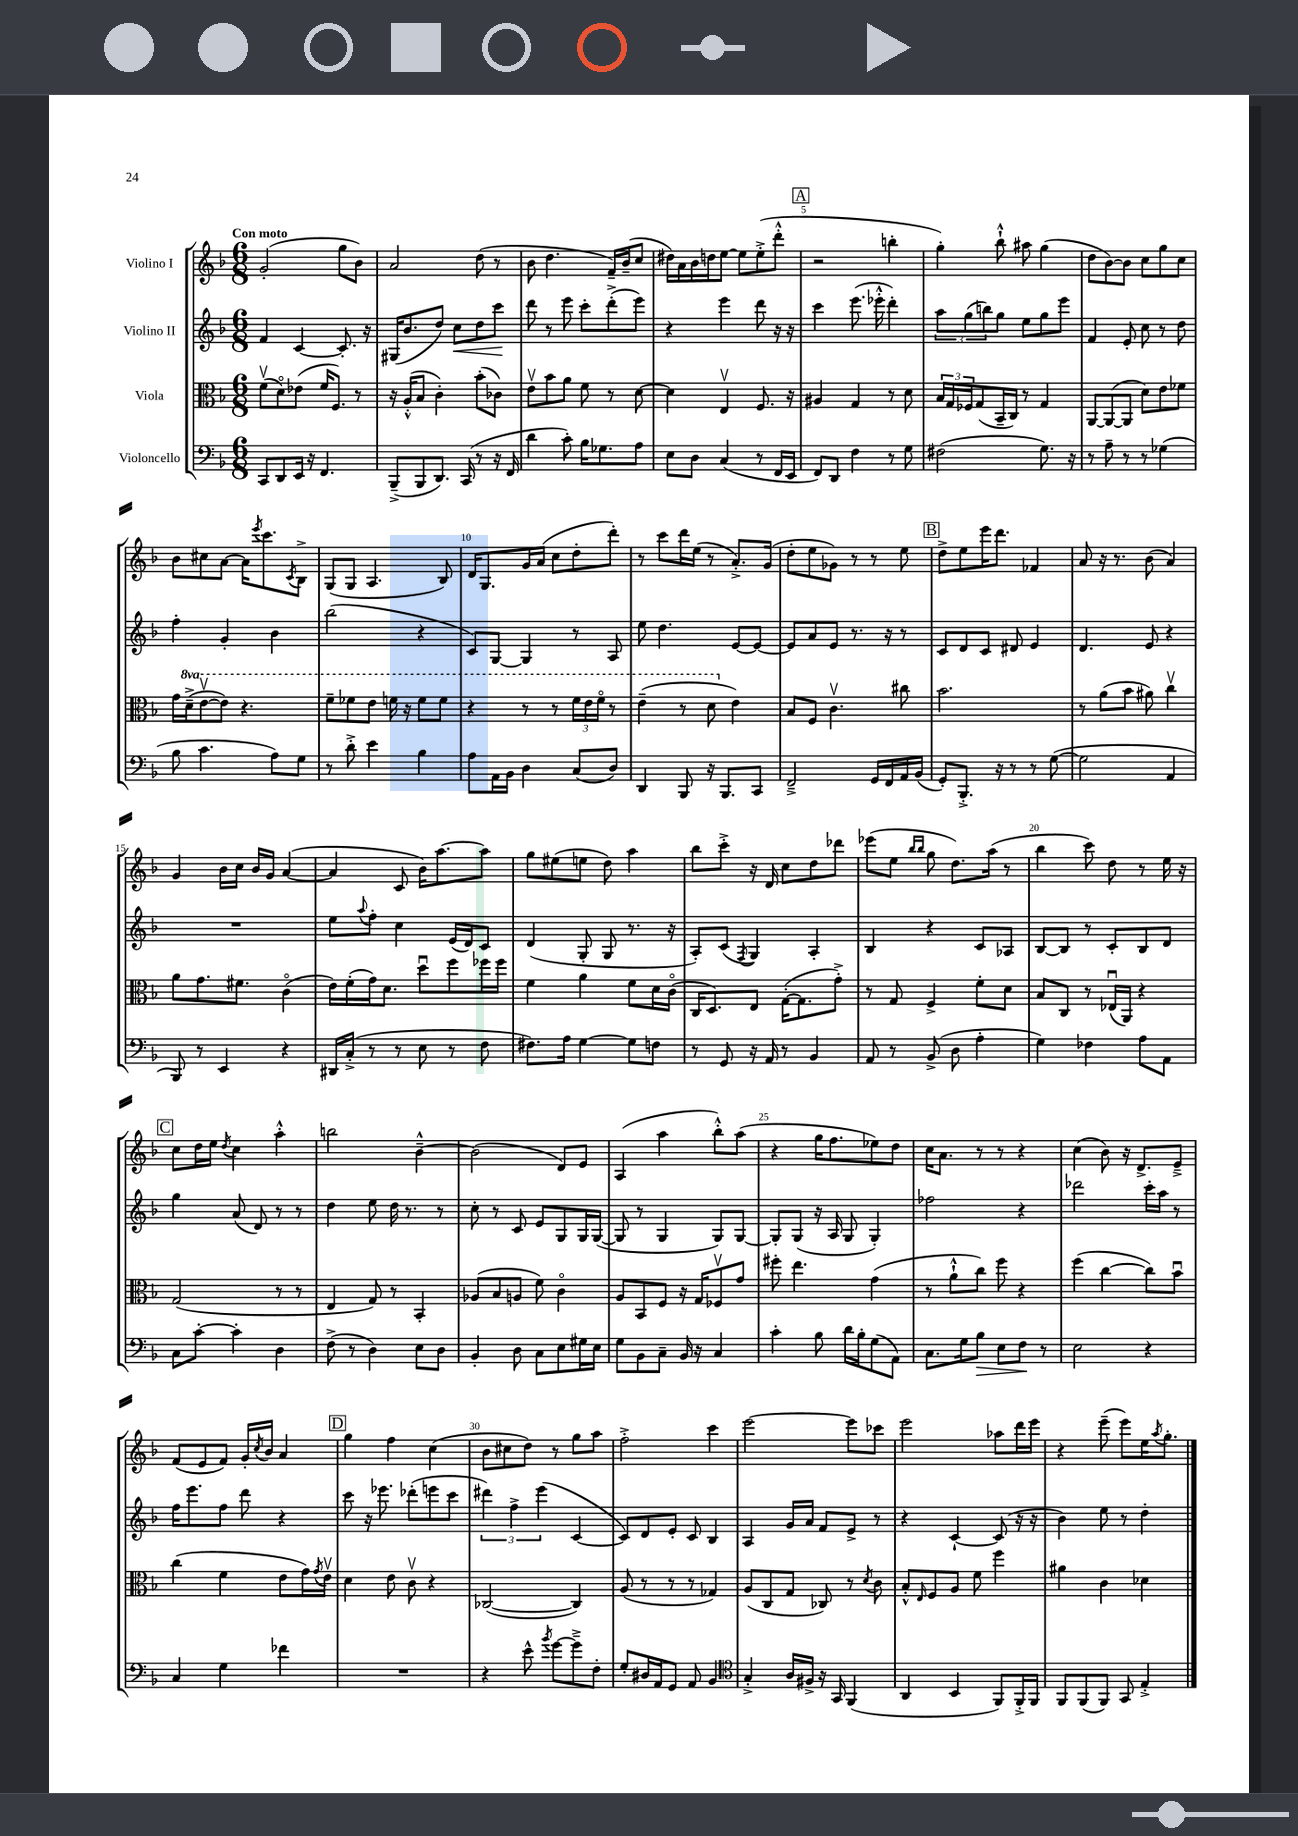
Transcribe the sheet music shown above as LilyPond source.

<<
\new StaffGroup <<
\new Staff = "s0" \with { instrumentName = "Violino I" } {
    \clef treble \key f \major \numericTimeSignature \time 6/8 \tempo "Con moto"
    g'2-.( g''8 bes'8) |
    a'2 d''8( r8 |
    bes'8 d''4. f'16--) bes'16--( c''8 |
    dis''16) a'16 bes'16 d''16 e''8~ e''8 e''8-.->( d'''8-.-^ |
    \mark \markup { \box "A" } r2 b''4-. |
    g''4-.) bes''8-!-^ ais''8 g''4( |
    d''8 bes'8~) bes'8 c''8 g''8 c''8 |
    bes'8 cis''8 a'8~ a'16 \acciaccatura { e'''8 } c'''8. \acciaccatura { c'8 } bes8-> |
    g8( g8 a4. bes8) |
    d'16 g8. g'16 a'16( c''8 d''8-. d'''8-.) |
    r8 c'''8 d'''16 e''16( r8 a'8.-.->) g'16( |
    d''8-. e''8 ges'8) r8 r8 e''8 |
    \mark \markup { \box "B" } d''8-> e''8 e'''16 d'''8. fes'4 |
    a'8 r16 r8. bes'8( a'4) |
    g'4 bes'16 c''16 bes'16 g'16 a'4~( |
    a'4 c'8 bes'16) a''8.~ a''8 |
    g''8 eis''8( e''8 d''8) a''4 |
    bes''8 c'''8-.-> r16 d'16 c''8 d''8 des'''8 |
    ees'''8( e''8 \grace { bes''16 bes''16 } g''8 d''8.) a''16( r8 |
    bes''4 c'''8) d''8 r8 e''16 r16 |
    \mark \markup { \box "C" } c''8 d''16 e''16 \acciaccatura { d''8 } c''4 a''4-.-^ |
    b''2 bes'4~---^ |
    bes'2( d'8) e'8 |
    a4( a''4 bes''8-.-^) a''8( |
    r4 g''16 f''8. ees''8) d''8 |
    c''16 a'8. r8 r8 r4 |
    c''4( bes'8) r16 d'8.-> e'8---> |
    f'8( e'8 f'8) g'16-. \acciaccatura { c''8 } bes'16 a'4 |
    \mark \markup { \box "D" } g''4 f''4 c''4( |
    bes'8 cis''8 d''8) r8 g''8 a''8 |
    f''2-.-> c'''4 |
    e'''2~ e'''8 ces'''8 |
    e'''2 aes''8 d'''16 e'''16 |
    r4 e'''8--( e'''8) e''16 \acciaccatura { a''8 } g''8.-. \bar "|." |
}
\new Staff = "s1" \with { instrumentName = "Violino II" } {
    \clef treble \key f \major \numericTimeSignature \time 6/8
    f'4 c'4~ c'8.-. r16 |
    gis16( bes'8. d''8) c''8\< d''8 c'''8\! |
    d'''8 r8 e'''8 c'''8-. d'''8-.->( e'''8) |
    r4 e'''4 d'''8 r16 r16 |
    \mark \markup { \box "A" } c'''4 e'''8.( ees'''16-.-^ d'''4-.) |
    \tuplet 3/2 { a''8 g''8( b''8) } g''8 e''8 g''8 e'''8 |
    f'4 e'8-. c''8 r8 d''8 |
    f''4-. g'4-. bes'4 |
    bes''2( r4 |
    c'8) g8~ g4 r8 a8 |
    e''8 d''4. e'8~ e'8~ |
    e'8 a'8 e'8 r8. r16 r8 |
    \mark \markup { \box "B" } c'8 d'8 c'8 dis'8 e'4 |
    d'4. e'8 r4 |
    R2. |
    e''8 \appoggiatura { a''8 } f''8-. c''4 e'16( d'16) c'8 |
    d'4( g8-. g8 r8. r16 |
    a8-.) c'8( \acciaccatura { f8 } g4) a4-. |
    bes4 r4 c'8 aes8 |
    bes8~ bes8 r8 c'8-. bes8 d'8 |
    \mark \markup { \box "C" } g''4 a'8( d'8) r8 r8 |
    d''4 e''8 d''16 r8. r8 |
    c''8-. r8 c'8 e'8 g8 g16 g16~( |
    g8 r8 g4 g8) g8~ |
    g8-. g8( r16 a16 g8 g4-.) |
    fes''2 r4 |
    des'''2 c'''16-. a''16 r8 |
    f''16 e'''8. f''8 d'''8 r4 |
    \mark \markup { \box "D" } c'''8 r16 ees'''8. des'''8-.( e'''8 c'''8 |
    \tuplet 3/2 { dis'''4) f''4-> e'''4( } c'4~ |
    c'8) d'8 e'8-. c'8 bes4 |
    a4 g'16 a'16 f'8 e'8-> r8 |
    r4 c'4~-! c'8( r16 r16 |
    bes'4) e''8 r8 d''4-. \bar "|." |
}
\new Staff = "s2" \with { instrumentName = "Viola" } {
    \clef alto \key f \major \numericTimeSignature \time 6/8 \set Staff.ottavationMarkups = #ottavation-simple-ordinals
    f'8\upbow( d'8\flageolet) ees'8( f'16 f8.) r8 |
    r16 a16-.-^( bes8 c'4-.) bes'8-.( ces'8) |
    e'8\upbow bes'8 a'8 f'8 r8 d'8~ |
    d'4 e4\upbow f8. r16 |
    \mark \markup { \box "A" } ais4 g4 r8 d'8 |
    \tuplet 3/2 { bes16 g16 fes16 } g8( bes,16-- c16) r8 g4 |
    a,8~ a,8~( a,8 d'8) e'8 fes'8 |
    g'16 \ottava #1 d''16--->( e''8~\upbow e''8) r4. |
    f''8-- fes''8 e''8 f''16 r16 f''8 f''8 |
    r4 r8 r8 \tuplet 3/2 { f''16 e''16 f''16\flageolet } r8 |
    e''4--( r8 d''8 \ottava #0 e'4) |
    bes8 f8 c'4.\upbow cis''8 |
    \mark \markup { \box "B" } bes'2. |
    r8 a'8( bes'8 ais'8) c''4\upbow |
    a'8 g'8. fis'8. c'4\flageolet( |
    e'16) f'16-.( g'16) d'8. d''8\downbow f''8 fes''16 fes''16 |
    f'4 a'4 f'8 d'16 c'16\flageolet( |
    c16 d8.) e8 g16~-.( g8. g'8-.->) |
    r8 g8 f4-> f'8-. d'8 |
    bes8 c8 r8 ees16\downbow( a,16) r4 |
    \mark \markup { \box "C" } g2( r8 r8 |
    e4 g8) r8 bes,4-. |
    aes8( bes8 a8 f'8) c'4\flageolet |
    a8 bes,8 f8 r16 g16 fes8\upbow g'8 |
    fis''8-. e''4. g'4( |
    r8 a'8-!-^ c''8) f''8 r4 |
    f''4( c''4~ c''8) bes'8\downbow |
    c''4( f'4 e'8 g'16) \acciaccatura { g'8 } e'16\upbow |
    \mark \markup { \box "D" } d'4 e'8 c'8\upbow r4 |
    ces2~( ces4) |
    a8( r8 r8 r8 ges4) |
    a8( c8 g8 ces8) r8 \acciaccatura { d'8 } c'8 |
    bes8-.-^ \grace { e16 } f8 a8 f'8 f''4 |
    ais'4 c'4 des'4 \bar "|." |
}
\new Staff = "s3" \with { instrumentName = "Violoncello" } {
    \clef bass \key f \major \numericTimeSignature \time 6/8
    c,8 d,8 e,16 r16 f,4. |
    bes,,8--->( bes,,8 d,8.) c,16( r8 r16 f,16 |
    d'4 c'8-.) bes16 ges8. a8 |
    e8 d8 c4( r8 f,16 e,16 |
    \mark \markup { \box "A" } f,8) d,8 f4 r8 g8 |
    fis2( g8.) r16 |
    r8 a8-- r8 r8 ges4( |
    bes8 c'4. a8) g8 |
    r8 d'8-.-> e'4 bes4 |
    a8 a,16 bes,16 d4 c8( d8) |
    d,4 bes,,8 r16 bes,,8. c,8 |
    f,2---> g,16 f,16 a,16 bes,16( |
    \mark \markup { \box "B" } g,8-.) bes,,8.-.-> r16 r8 r8 g8~( |
    g2 a,4 |
    bes,,8) r8 e,4 r4 |
    dis,16 c16-.->( r8 r8 e8 r8 f8 |
    fis8.) a16 g4~ g8 f8 |
    r8 g,8 r16 a,16 r8 bes,4 |
    a,8 r8 bes,8->( d8 a4-. |
    g4) fes4 a8 a,8 |
    \mark \markup { \box "C" } c8 c'8~-. c'4-. d4 |
    f8->( r8 d4) e8 d8 |
    bes,4-. d8 c8 e8 gis16 e16 |
    g8 bes,8 c8-- bes,16 r16 c4 |
    c'4-. bes8 d'16 bes16-. g8( a,8) |
    c8. g16 bes8\> e8 f8\! r8 |
    e2 r4 |
    c4 g4 fes'4 |
    \mark \markup { \box "D" } R2. |
    r4 e'8-^ \acciaccatura { bes'8 } g'8~ g'8---> f8-. |
    g8-. dis16 a,16 g,8 a,8 bes,4 |
    \clef tenor g4-.-> a16 fis16-> r16 g,16 f,4( |
    a,4 bes,4 f,8) f,16-.-> f,16 |
    f,8 f,8( f,8) g,8 e4-.-> \bar "|." |
}
>>
>>
\layout { \context { \Score \override BarNumber.break-visibility = ##(#f #t #t) barNumberVisibility = #(every-nth-bar-number-visible 5) } }
